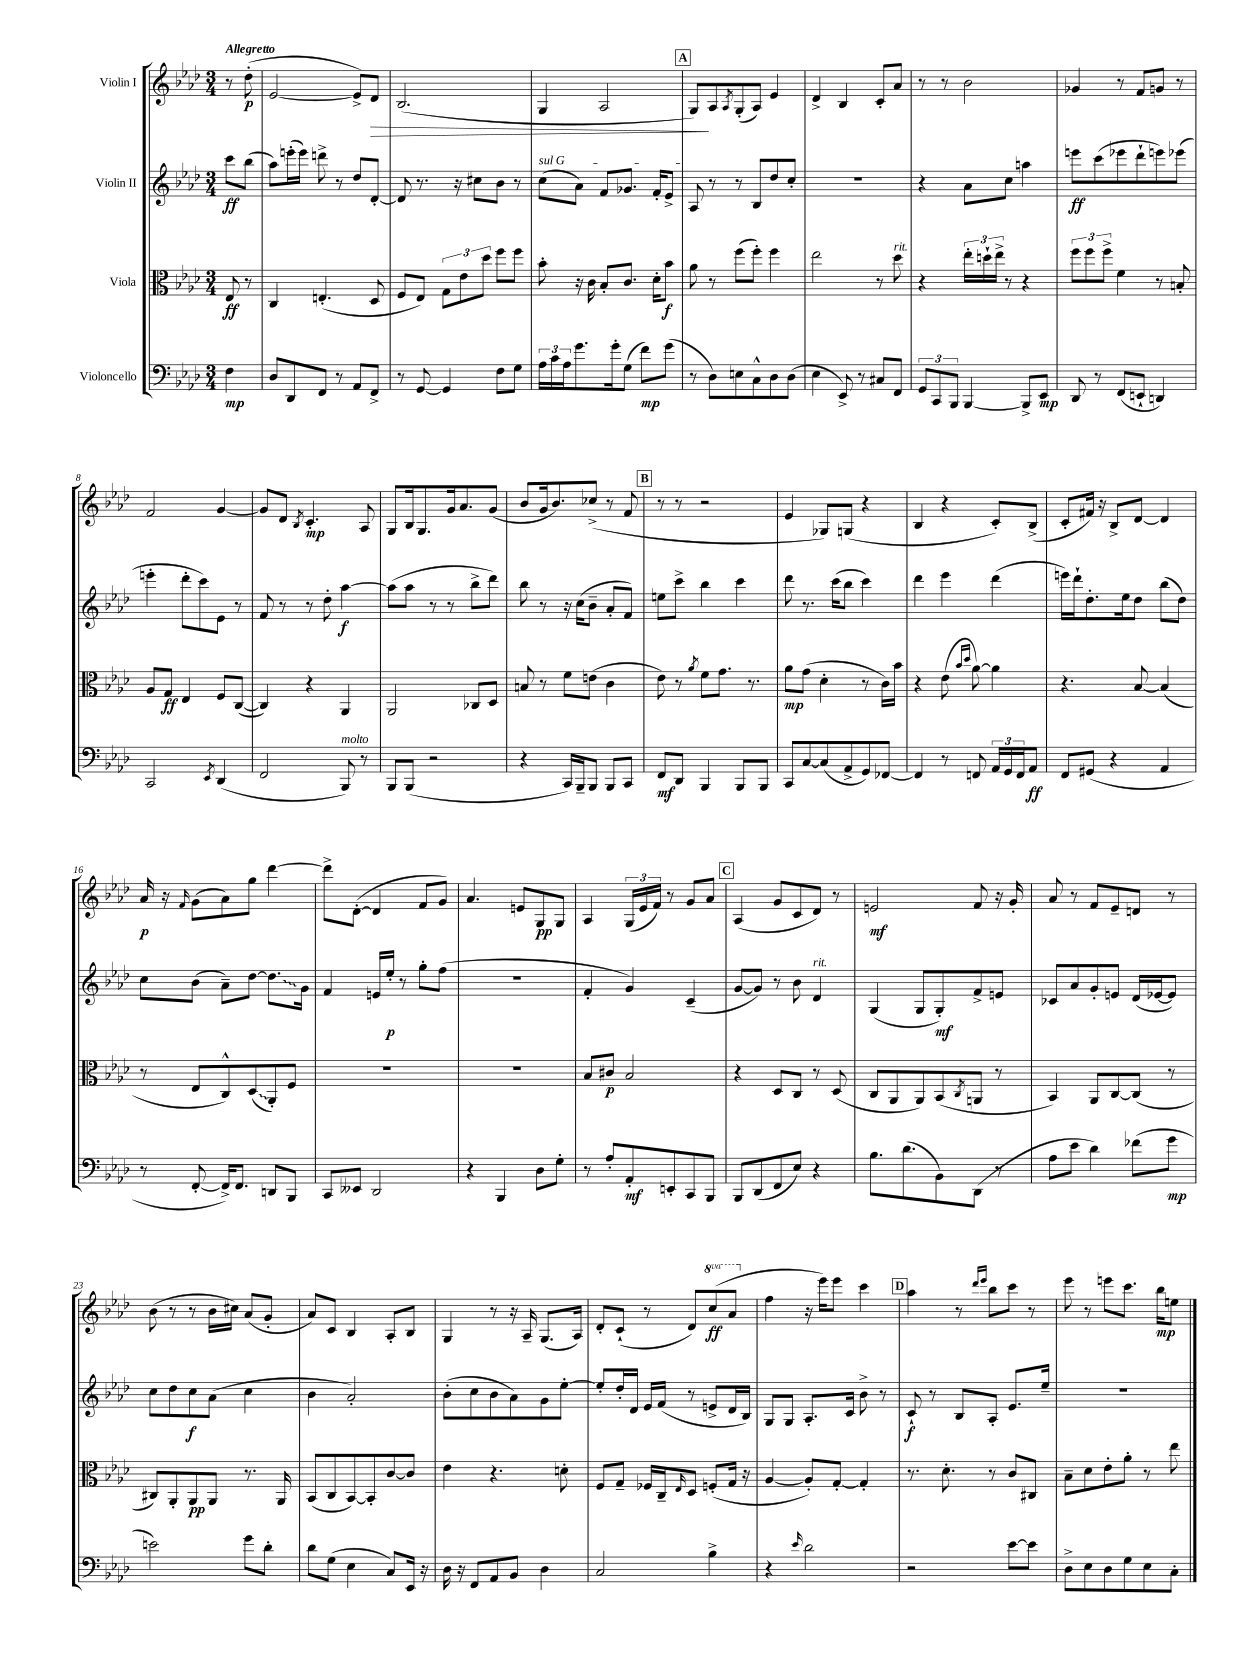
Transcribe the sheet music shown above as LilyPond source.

<<
\new StaffGroup <<
\new Staff = "s0" \with { instrumentName = "Violin I" } {
    \clef treble \key aes \major \numericTimeSignature \time 3/4 \set Staff.ottavationMarkups = #ottavation-simple-ordinals \partial 4 \tempo "Allegretto"
    r8 des''8-.\p( |
    ees'2~ ees'8->) des'8\> |
    bes2.( |
    g4 aes2 |
    \mark \markup { \box "A" } g8\!) aes8 \acciaccatura { aes8 } g8-.( aes8) ees'4 |
    des'4-> bes4 c'8-. aes'8 |
    r8 r8 bes'2 |
    ges'4 r8 f'8 g'8 r8 |
    f'2 g'4~ |
    g'8 des'8 \acciaccatura { bes8 } c'4.-.\mp aes8 |
    g8 bes16 g8. g'16 aes'8. g'8( |
    bes'8 g'16 bes'8.) ces''8->( r8 f'8 |
    \mark \markup { \box "B" } r8 r8 r2 |
    ees'4 ges8) g8( r4 |
    bes4 r4 c'8-.) bes8->( |
    c'8-. fis'16) r16 bes8-> des'8~ des'4 |
    aes'16\p r16 \grace { f'16 } g'8( aes'8) g''8 des'''4~ |
    des'''8-> des'8~-.( des'4 f'8 g'8) |
    aes'4. e'8 g8\pp g8 |
    aes4 \tuplet 3/2 { g16( ees'16 f'16) } r8 g'8 aes'8 |
    \mark \markup { \box "C" } aes4( g'8 c'8 des'8) r8 |
    e'2\mf f'8 r16 g'16-. |
    aes'8 r8 f'8 ees'8-- d'8 r8 |
    bes'8( r8 r8 bes'16 cis''16) aes'8( g'8-. |
    aes'8) c'8 bes4 aes8-. bes8 |
    g4 r8 r16 aes16-- g8.( aes16) |
    des'8-. c'8-!( r8 des'8) \ottava #1 c'''8\ff( aes''8 \ottava #0 |
    f''4 r16 ees'''16) ees'''8 c'''4 |
    \mark \markup { \box "D" } aes''4 r8 \grace { des'''16 ees'''16 } bes''8 c'''8 r8 |
    ees'''8 r8 e'''8 c'''8. bes''16\mp e''8 \bar "|." |
}
\new Staff = "s1" \with { instrumentName = "Violin II" } {
    \clef treble \key aes \major \numericTimeSignature \time 3/4 \partial 4
    c'''8\ff bes''8( |
    aes''8) e'''16-.( e'''16) d'''8-> r8 des''8 des'8~-. |
    des'8 r8. r16 cis''8 bes'8 r8 |
    \once \override TextSpanner.bound-details.left.text = \markup { \italic "sul G" } c''8\startTextSpan( aes'8) f'8 ges'8. f'16-. ees'8-> |
    \mark \markup { \box "A" } aes8\stopTextSpan r8 r8 bes8 des''8 c''8-. |
    R2. |
    r4 aes'8 c''8 a''4 |
    e'''8\ff c'''8( ees'''8 des'''8-! e'''8) ees'''8( |
    e'''4-. des'''8-. c'''8) ees'8 r8 |
    f'8 r8 r8 des''8-. aes''4~\f |
    aes''8( aes''8 r8 r8 bes''8-> des'''8) |
    bes''8 r8 r16 c''16( bes'8-- aes'8-. f'8) |
    \mark \markup { \box "B" } e''8 c'''8-> bes''4 c'''4 |
    des'''8 r8. c'''16( bes''8 c'''4) |
    des'''4 ees'''4 des'''4( |
    e'''16) des'''16-! des''8.-. ees''16 des''8 bes''8( des''8) |
    c''8 bes'8( aes'8--) des''8~ \once \override Glissando.style = #'zigzag des''8.\glissando g'16 |
    f'4 e'16 ees''16-.\p r8 g''8-. f''8( |
    R2. |
    f'4-. g'4) c'4--( |
    \mark \markup { \box "C" } g'8~ g'8) r8 bes'8 des'4^\markup { \italic "rit." } |
    g4( g8 g8-.\mf) f'8-> e'8 |
    ces'8 aes'8 g'8-. e'8 des'16( ees'16~ ees'8) |
    c''8 des''8 c''8\f aes'8( c''4 |
    bes'4 aes'2-.) |
    bes'8-.( c''8 bes'8 aes'8) g'8 ees''8~-. |
    ees''8-. des''16-. des'16 ees'16 f'16( r8 e'8-> des'16 bes16) |
    g8 g8 aes8.-. c'16 bes'8-> r8 |
    \mark \markup { \box "D" } c'8-!\f r8 bes8 aes8-. ees'8. ees''16-- |
    R2. \bar "|." |
}
\new Staff = "s2" \with { instrumentName = "Viola" } {
    \clef alto \key aes \major \numericTimeSignature \time 3/4 \partial 4
    ees8\ff r8 |
    c4 e4.-.( des8 |
    f8 ees8) \tuplet 3/2 { g8 ees'8 des''8 } f''8 f''8 |
    bes'8-. r16 c'16 bes8-. c'8. des'16-. bes'8\f |
    \mark \markup { \box "A" } aes'8 r8 f''8( f''8-.) f''4 |
    ees''2 r8 des''8^\markup { \italic "rit." } |
    r4 \tuplet 3/2 { ees''16-. d''16-! ees''16-> } r8 r4 |
    \tuplet 3/2 { f''8 f''8 f''8-> } f'4 r8 b8-. |
    aes8 g8\ff ees4 f8 c8~( |
    c4) r4 aes,4 |
    aes,2 ces8 des8 |
    b8 r8 f'8 e'8( c'4 |
    \mark \markup { \box "B" } ees'8) r8 \acciaccatura { aes'8 } f'8 g'8. r8. |
    aes'8\mp g'8( des'4-. r8 c'16) bes'16 |
    r4 ees'8( \grace { bes'16 des''16 } aes'8~) aes'4 |
    r4. bes8~ bes4( |
    r8 ees8 c8-^) \once \override Glissando.style = #'zigzag des8\glissando( aes,8-.) f8 |
    R2. |
    R2. |
    bes8 cis'8\p bes2 |
    \mark \markup { \box "C" } r4 des8 c8 r8 des8( |
    c8 aes,8 aes,8) bes,8( \acciaccatura { c8 } a,8 r8 |
    bes,4) aes,8 c8~ c8( r8 |
    cis8) aes,8-. aes,8\pp aes,8 r8. aes,16 |
    bes,8( c8 bes,8~) bes,8-. c'8~ c'8 |
    ees'4 r4. d'8-. |
    f8 g8-- fes16 c16-- \grace { ees16 } des8 f8-.( g16 r16 |
    aes4~ aes8-.) g8~-. g4-. |
    \mark \markup { \box "D" } r8. des'8.-. r8 c'8 cis8 |
    bes8-- des'8 ees'8-. aes'8-. r8 ees''8 \bar "|." |
}
\new Staff = "s3" \with { instrumentName = "Violoncello" } {
    \clef bass \key aes \major \numericTimeSignature \time 3/4 \partial 4
    f4\mp |
    des8 des,8 f,8 r8 aes,8 f,8-> |
    r8 g,8~ g,4 f8 g8 |
    \tuplet 3/2 { aes16 c'16 aes16 } g'8. g'16-. g8( f'8\mp) g'8( |
    \mark \markup { \box "A" } r8 des8) e8 c8-^ des8 des8( |
    ees4 ees,8->) r8 cis8 f,8 |
    \tuplet 3/2 { g,8 c,8 bes,,8 } bes,,4~ bes,,8-> ees,8\mp |
    des,8 r8 f,8( e,8-! d,4) |
    c,2 \acciaccatura { ees,8 } des,4( |
    f,2 bes,,8^\markup { \italic "molto" }) r8 |
    bes,,8 bes,,8( r2 |
    r4 c,16) bes,,16-- bes,,8 bes,,8 c,8 |
    \mark \markup { \box "B" } f,8\mf des,8 bes,,4 bes,,8 bes,,8 |
    c,8 c8~ c8( aes,8-> g,8) fes,8~ |
    fes,4 r8 f,8 \tuplet 3/2 { aes,16 g,16 f,16 } aes,8\ff |
    f,8 gis,8( r4 aes,4 |
    r8 f,8~-. f,16->) f,8. d,8 bes,,8 |
    c,8 eeses,8 des,2 |
    r4 bes,,4 des8 g8-. |
    r8 aes8-. aes,8-.\mf e,8-. c,8 bes,,8 |
    \mark \markup { \box "C" } bes,,8 des,8( f,8 ees8) r4 |
    bes8. des'8.( bes,8) des,8( r8 |
    aes8 ees'8 des'4) fes'8( g'8\mp |
    e'2) g'8 des'8-. |
    des'8 g8( ees4 c8) ees,16 r16 |
    des16 r16 f,8 aes,8 bes,8 des4 |
    c2 bes4-> |
    r4 \grace { ees'16 } des'2 |
    \mark \markup { \box "D" } r2 ees'8~ ees'8 |
    des8-> ees8 des8 g8 ees8 c8-. \bar "|." |
}
>>
>>
